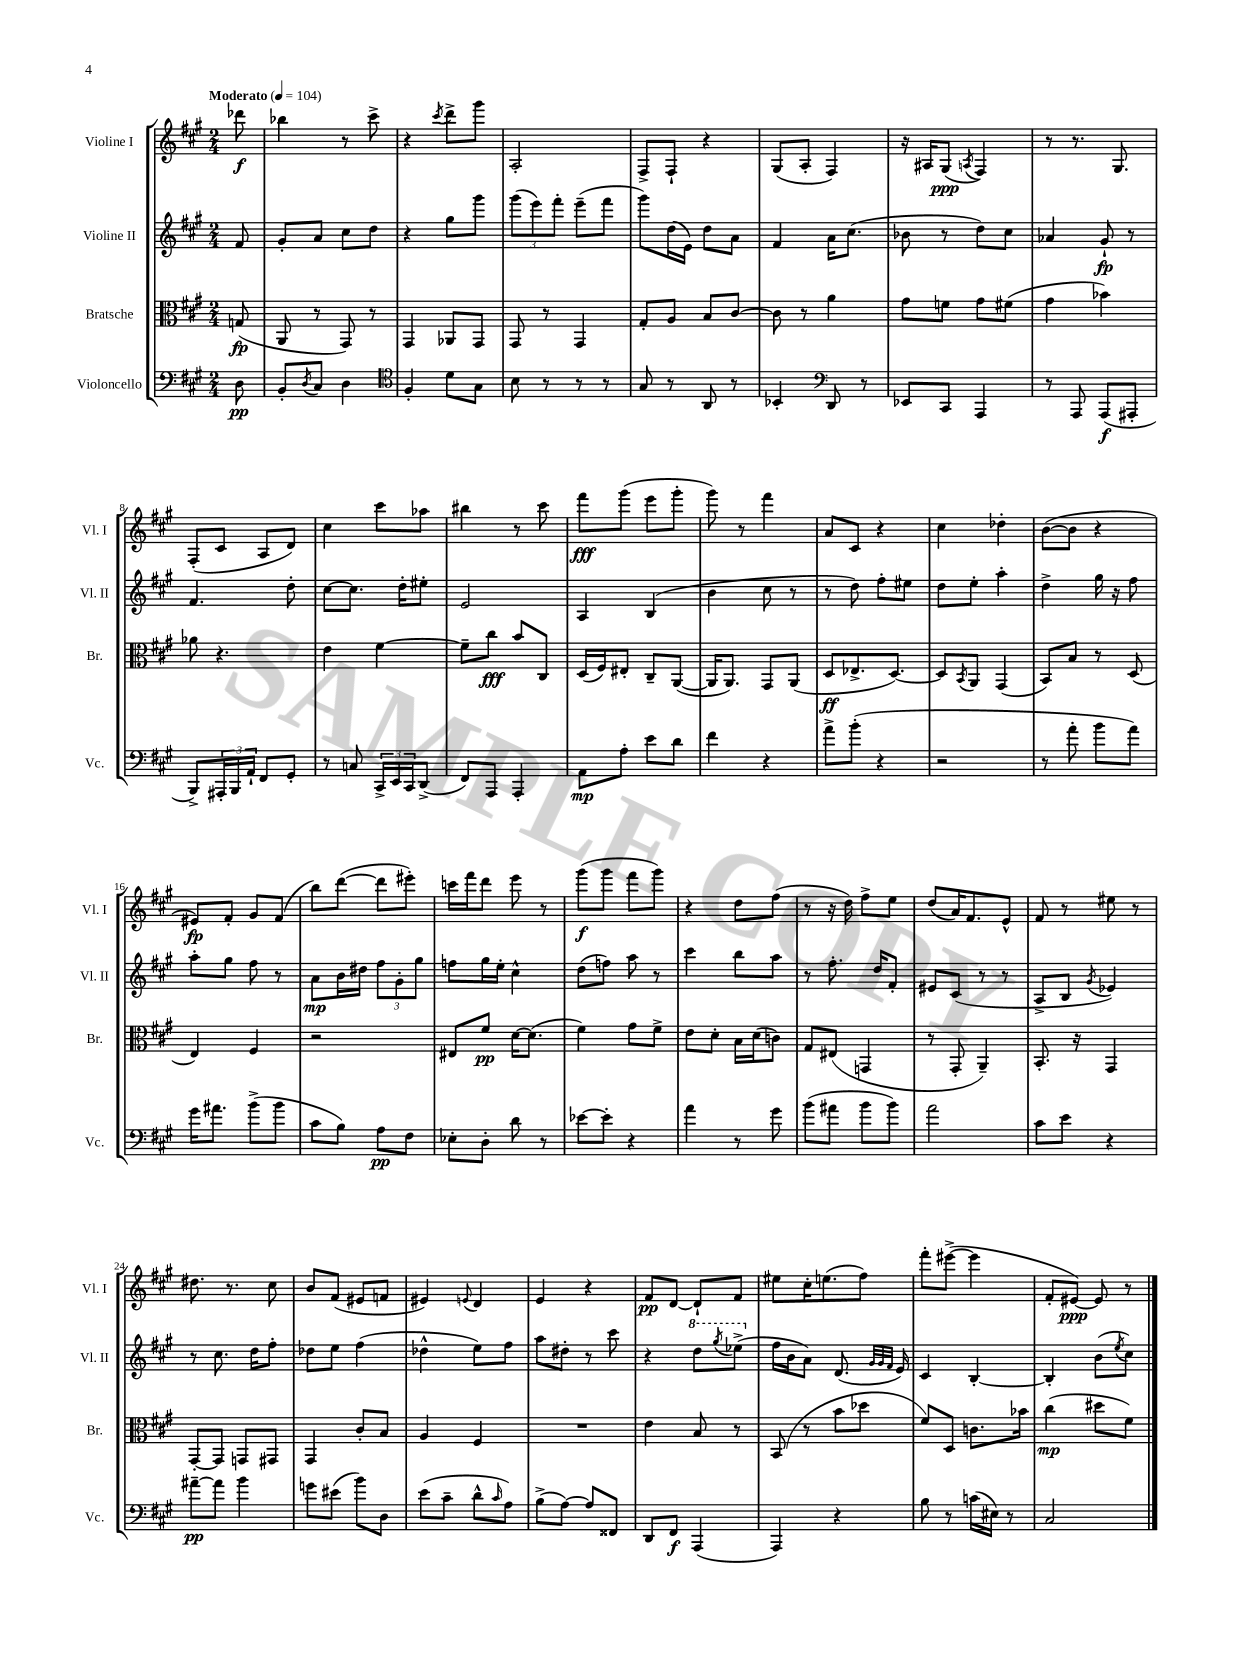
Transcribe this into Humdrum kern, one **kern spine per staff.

**kern	**dynam	**kern	**dynam	**kern	**dynam	**kern	**dynam
*part4	*part4	*part3	*part3	*part2	*part2	*part1	*part1
*staff4	*staff4	*staff3	*staff3	*staff2	*staff2	*staff1	*staff1
*I"Violoncello	*	*I"Bratsche	*	*I"Violine II	*	*I"Violine I	*
*I'Vc.	*	*I'Br.	*	*I'Vl. II	*	*I'Vl. I	*
*clefF4	*	*clefC3	*	*clefG2	*	*clefG2	*
*k[f#c#g#]	*	*k[f#c#g#]	*	*k[f#c#g#]	*	*k[f#c#g#]	*
*M2/4	*	*M2/4	*	*M2/4	*	*M2/4	*
*MM104	*	*MM104	*	*MM104	*	*MM104	*
=	=	=	=	=	=	=	=
!	!	!	!	!	!	!LO:TX:a:B:t=Moderato	!
8D\	pp	(8Gn/	fp	8f#/	.	8ddd-X\	f
=1	=1	=1	=1	=1	=1	=1	=1
8BB'/L	.	8AA/	.	8g#'/L	.	4bb-X\	.
8qD/	.	.	.	.	.	.	.
8C#/J	.	8r	.	8a/J	.	.	.
4D\	.	8GG#/)	.	8cc#\L	.	8r	.
.	.	8r	.	8dd\J	.	8ccc#^\	.
=2	=2	=2	=2	=2	=2	=2	=2
*clefC4	*	*	*	*	*	*	*
4F#'/	.	4GG#/	.	4r	.	4r	.
.	.	.	.	.	.	8qccc#/	.
8d\L	.	8AA-X/L	.	8gg#\L	.	8ddd^\L	.
8G#\J	.	8GG#/J	.	8ggg#\J	.	8ggg#\J	.
=3	=3	=3	=3	=3	=3	=3	=3
8B\	.	8GG#/	.	(12ggg#\L	.	2A'/	.
.	.	.	.	12eee\)	.	.	.
8r	.	8r	.	.	.	.	.
.	.	.	.	12fff#'\J	.	.	.
8r	.	4GG#/	.	(8eee~\L	.	.	.
8r	.	.	.	8fff#\J	.	.	.
=4	=4	=4	=4	=4	=4	=4	=4
8G#/	.	8G#'/L	.	8ggg#\L)	.	8F#^/L	.
8r	.	8A/J	.	(16dd\L	.	8F#`/J	.
.	.	.	.	16e\JJ)	.	.	.
8AA/	.	8B/L	.	8dd\L	.	4r	.
8r	.	[8c#/J	.	8a\J	.	.	.
=5	=5	=5	=5	=5	=5	=5	=5
4BB-X'/	.	8c#\]	.	4f#/	.	(8G#/L	.
.	.	8r	.	.	.	8A'/J	.
*clefF4	*	*	*	*	*	*	*
8DD/	.	4a\	.	16a\KL	.	4F#/)	.
.	.	.	.	(8.cc#\J	.	.	.
8r	.	.	.	.	.	.	.
=6	=6	=6	=6	=6	=6	=6	=6
8EE-X/L	.	8g#\L	.	8b-X\	.	16r	.
.	.	.	.	.	.	16A#X/KL	.
8CC#/J	.	8fn\J	.	8r	.	(8G#/J	ppp
.	.	.	.	.	.	8qAn/	.
4AAA/	.	8g#\L	.	8dd\L)	.	4F#/)	.
.	.	(8f#X\J	.	8cc#\J	.	.	.
=7	=7	=7	=7	=7	=7	=7	=7
8r	.	4g#\	.	4a-X/	.	8r	.
8AAA/	.	.	.	.	.	8.r	.
(8AAA/L	f	4b-X\)	.	8g#`/	fp	.	.
.	.	.	.	.	.	8.G#/	.
8AAA#X'/J	.	.	.	8r	.	.	.
!!LO:LB:g=z
=8	=8	=8	=8	=8	=8	=8	=8
8BBB^/L)	.	8a-X\	.	4.f#/	.	(8F#'/L	.
24AAA#X'/L	.	4.r	.	.	.	8c#/J	.
24BBB/	.	.	.	.	.	.	.
24AA`/JJ	.	.	.	.	.	.	.
8FF#/L	.	.	.	.	.	8A/L	.
8GG#'/J	.	.	.	8dd'\	.	8d/J)	.
=9	=9	=9	=9	=9	=9	=9	=9
8r	.	4e\	.	[8cc#\L	.	4cc#\	.
8Cn/	.	.	.	8.cc#\J]	.	.	.
24CC#^/LL	.	[4f#\	.	.	.	8ccc#\L	.
24EE/	.	.	.	.	.	.	.
.	.	.	.	16dd'\KL	.	.	.
24CC#/J	.	.	.	.	.	.	.
(8DD^/J	.	.	.	8ee#X'\J	.	8aa-X\J	.
=10	=10	=10	=10	=10	=10	=10	=10
8FF#/L)	.	8f#~\L]	.	2e/	.	4bb#X\	.
8AAA/J	.	8cc#\J	fff	.	.	.	.
4AAA'/	.	8b/L	.	.	.	8r	.
.	.	8C#/J	.	.	.	8ccc#\	.
=11	=11	=11	=11	=11	=11	=11	=11
8AA\L	mp	(16D/LL	.	4A/	.	8fff#\L	fff
.	.	16F#/J)	.	.	.	.	.
8A'\J	.	8E#X'/J	.	.	.	(8ggg#\J	.
8e\L	.	8C#~/L	.	(4B/	.	8eee\L	.
8d\J	.	([8AA/J	.	.	.	8ggg#'\J	.
=12	=12	=12	=12	=12	=12	=12	=12
4f#\	.	16AA/KL]	.	4b\	.	8ggg#\)	.
.	.	8.AA/J)	.	.	.	.	.
.	.	.	.	.	.	8r	.
4r	.	8GG#/L	.	8cc#\	.	4fff#\	.
.	.	(8AA/J	.	8r	.	.	.
=13	=13	=13	=13	=13	=13	=13	=13
8a^\L	.	8D/L	ff	8r	.	8a/L	.
(8b'\J	.	8.E-X^/	.	8dd\)	.	8c#/J	.
4r	.	.	.	8ff#'\L	.	4r	.
.	.	[8.D/J)	.	.	.	.	.
.	.	.	.	8ee#X\J	.	.	.
=14	=14	=14	=14	=14	=14	=14	=14
2r	.	8D/L]	.	8dd\L	.	4cc#\	.
.	.	8qBB/	.	.	.	.	.
.	.	8AA/J	.	8ee'\J	.	.	.
.	.	(4GG#/	.	4aa'\	.	4dd-X'\	.
=15	=15	=15	=15	=15	=15	=15	=15
8r	.	8BB/L)	.	4dd^\	.	([8b\L	.
8a'\	.	8B/J	.	.	.	8b\J]	.
8b\L	.	8r	.	16gg#\	.	4r	.
.	.	.	.	16r	.	.	.
8a\J)	.	(8D/	.	8ff#\	.	.	.
!!LO:LB:g=z
=16	=16	=16	=16	=16	=16	=16	=16
16g#\KL	.	4E/)	.	8aa'\L	.	8e#X/L)	fp
8.a#X\J	.	.	.	.	.	.	.
.	.	.	.	8gg#\J	.	8f#'/J	.
(8b^\L	.	4F#/	.	8ff#\	.	8g#/L	.
8b\J	.	.	.	8r	.	(8f#/J	.
=17	=17	=17	=17	=17	=17	=17	=17
8c#\L	.	2r	.	8a\L	mp	8bb\L)	.
8B\J)	.	.	.	16b\L	.	([8ddd\J	.
.	.	.	.	16dd#X\JJ	.	.	.
8A\L	pp	.	.	12ff#\L	.	8ddd\L]	.
.	.	.	.	12g#'\	.	.	.
8F#\J	.	.	.	.	.	8eee#X'\J)	.
.	.	.	.	12gg#\J	.	.	.
=18	=18	=18	=18	=18	=18	=18	=18
8E-X'\L	.	8E#X/L	.	8ffn\L	.	16cccn\LL	.
.	.	.	.	.	.	16fff#\J	.
8D'\J	.	8f#/J	pp	16gg#\L	.	8ddd\J	.
.	.	.	.	16ee'\JJ	.	.	.
8d\	.	[16d\KL	.	4cc#^^\	.	8eee\	.
.	.	(8.d\J]	.	.	.	.	.
8r	.	.	.	.	.	8r	.
=19	=19	=19	=19	=19	=19	=19	=19
[8e-X\L	.	4f#\)	.	(8dd\L	.	(8ggg#\L	f
8e-'\J]	.	.	.	8ffn\J)	.	8ggg#\J	.
4r	.	8g#\L	.	8aa\	.	8fff#\L	.
.	.	8f#^\J	.	8r	.	8ggg#\J)	.
=20	=20	=20	=20	=20	=20	=20	=20
4a\	.	8e\L	.	4ccc#\	.	4r	.
.	.	8d'\J	.	.	.	.	.
8r	.	16B\LL	.	8bb\L	.	8dd\L	.
.	.	(16d\J	.	.	.	.	.
8g#\	.	8cn\J)	.	8aa\J	.	(8ff#\J	.
=21	=21	=21	=21	=21	=21	=21	=21
(8b\L	.	8G#/L	.	8r	.	8r	.
8a#X\J	.	(8E#X/J	.	8.ff#'\	.	16r	.
.	.	.	.	.	.	16dd\)	.
8b\L	.	4GGn/	.	.	.	8ff#^\L	.
.	.	.	.	16dd/KL	.	.	.
8b\J)	.	.	.	8f#'/J	.	8ee\J	.
=22	=22	=22	=22	=22	=22	=22	=22
2a\	.	8r	.	8e#X/L	.	(8dd/L	.
.	.	8GG#'/	.	(8c#/J	.	16a/K)	.
.	.	.	.	.	.	8.f#/	.
.	.	4AA~/)	.	8r	.	.	.
.	.	.	.	8r	.	8e^^/J	.
=23	=23	=23	=23	=23	=23	=23	=23
8c#\L	.	8.BB'/	.	8A^/L	.	8f#/	.
8e\J	.	.	.	8B/J	.	8r	.
.	.	16r	.	.	.	.	.
.	.	.	.	8qg#/	.	.	.
4r	.	4GG#/	.	4e-X/)	.	8ee#X\	.
.	.	.	.	.	.	8r	.
!!LO:LB:g=z
=24	=24	=24	=24	=24	=24	=24	=24
[8a#X~\L	pp	[8GG#'/L	.	8r	.	8.dd#X\	.
8a#\J]	.	8GG#/J]	.	8.cc#\	.	.	.
.	.	.	.	.	.	8.r	.
4b\	.	8GGn/L	.	.	.	.	.
.	.	.	.	16dd\KL	.	.	.
.	.	8GG#X/J	.	8ff#'\J	.	8cc#\	.
=25	=25	=25	=25	=25	=25	=25	=25
8gn\L	.	4GG#/	.	8dd-X\L	.	8b/L	.
(8e#X\J	.	.	.	8ee\J	.	(8f#/J	.
8b\L)	.	8c#'/L	.	(4ff#\	.	8e#X/L	.
8D\J	.	8B/J	.	.	.	8fn/J	.
=26	=26	=26	=26	=26	=26	=26	=26
(8e\L	.	4A/	.	4dd-X^^\	.	4e#X/)	.
8c#~\J	.	.	.	.	.	.	.
.	.	.	.	.	.	8qqen/	.
8d^^\L	.	4F#/	.	8ee\L)	.	4d/	.
16qqc#/	.	.	.	.	.	.	.
8A\J)	.	.	.	8ff#\J	.	.	.
=27	=27	=27	=27	=27	=27	=27	=27
(8B^\L	.	2r	.	8aa\L	.	4e/	.
[8A\J)	.	.	.	8dd#X'\J	.	.	.
8A/L]	.	.	.	8r	.	4r	.
8FF##X/J	.	.	.	8ccc#\	.	.	.
=28	=28	=28	=28	=28	=28	=28	=28
8DD/L	.	4e\	.	4r	.	8f#/L	pp
8FF#/J	f	.	.	.	.	[8d/J	.
*	*	*	*	*8va	*	*	*
(4AAA/	.	8B/	.	8ddd\L	.	8d`/L]	.
.	.	.	.	8qggg#/	.	.	.
.	.	8r	.	(8eee-X^\J	.	8f#/J	.
=29	=29	=29	=29	=29	=29	=29	=29
*	*	*	*	*X8va	*	*	*
4AAA/)	.	(8BB/	.	16ff#\LL	.	8ee#X\L	.
.	.	.	.	16b\J	.	.	.
.	.	8r	.	8a\J)	.	16cc#'\K	.
.	.	.	.	.	.	(8.een\	.
4r	.	8b\L	.	(8.d/	.	.	.
.	.	8dd-X\J	.	.	.	8ff#\J)	.
.	.	.	.	32qqg#/LLL	.	.	.
.	.	.	.	32qqg#/	.	.	.
.	.	.	.	32qqf#/JJJ	.	.	.
.	.	.	.	16e/)	.	.	.
=30	=30	=30	=30	=30	=30	=30	=30
8B\	.	8f#/L)	.	4c#/	.	8fff#'\L	.
8r	.	8D/J	.	.	.	([8eee#X^\J	.
(16cn\LL	.	8.cn\L	.	[4B'/	.	4eee#\]	.
16E#X\JJ)	.	.	.	.	.	.	.
8r	.	.	.	.	.	.	.
.	.	16b-X\Jk	.	.	.	.	.
=31	=31	=31	=31	=31	=31	=31	=31
2C#/	.	(4cc#\	mp	4B'/]	.	8f#'/L	.
.	.	.	.	.	.	[8e#X/J)	ppp
.	.	8dd#X\L	.	(8b\L	.	8e#/]	.
.	.	.	.	8qee/	.	.	.
.	.	8f#\J)	.	8cc#\J)	.	8r	.
==	==	==	==	==	==	==	==
*-	*-	*-	*-	*-	*-	*-	*-
